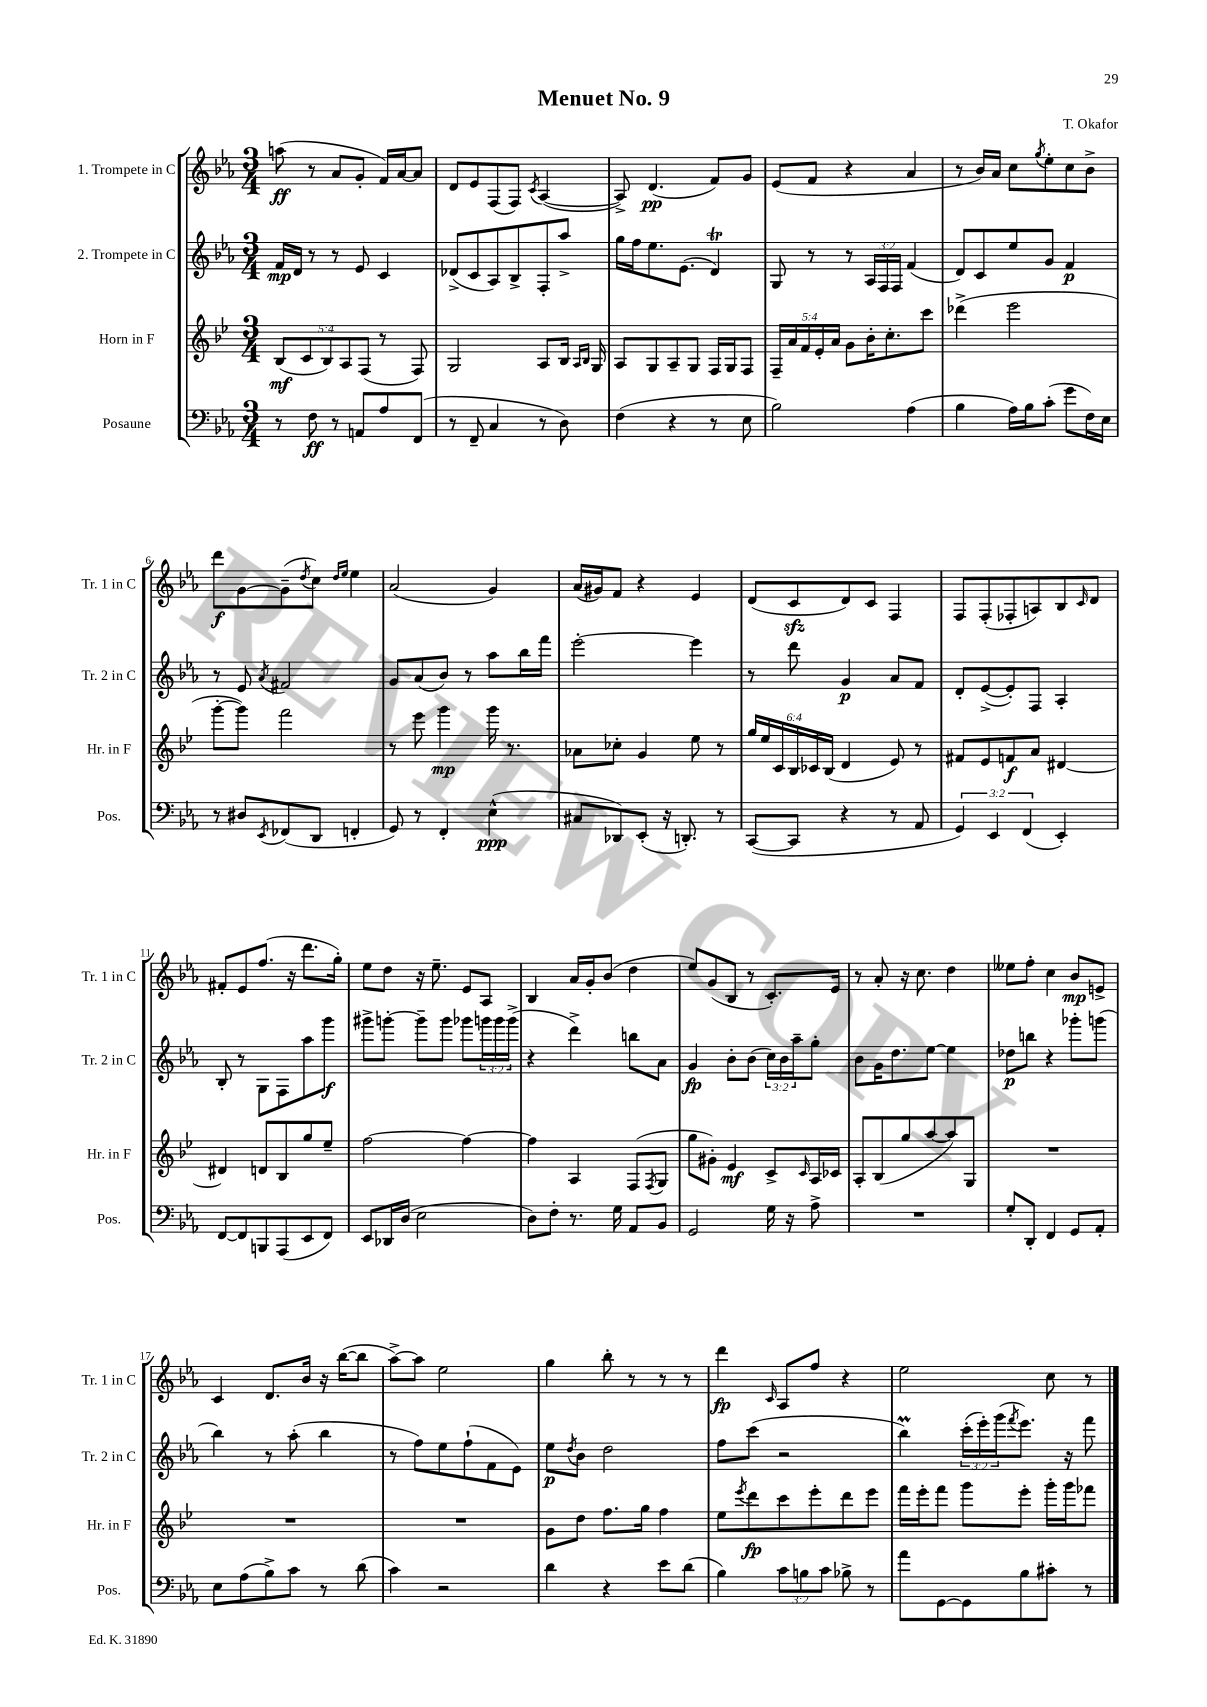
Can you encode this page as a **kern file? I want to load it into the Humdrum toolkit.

**kern	**dynam	**kern	**dynam	**kern	**dynam	**kern	**dynam
*part4	*part4	*part3	*part3	*part2	*part2	*part1	*part1
*staff4	*staff4	*staff3	*staff3	*staff2	*staff2	*staff1	*staff1
*I"Posaune	*	*I"Horn in F	*	*I"2. Trompete in C	*	*I"1. Trompete in C	*
*I'Pos.	*	*I'Hr. in F	*	*I'Tr. 2 in C	*	*I'Tr. 1 in C	*
*clefF4	*	*clefG2	*	*clefG2	*	*clefG2	*
*k[b-e-a-]	*	*k[b-e-]	*	*k[b-e-a-]	*	*k[b-e-a-]	*
*M3/4	*	*M3/4	*	*M3/4	*	*M3/4	*
=1	=1	=1	=1	=1	=1	=1	=1
8r	.	(10B-/L	mf	16f/LL	mp	(8aan\	ff
.	.	.	.	16d/JJ	.	.	.
.	.	10c/	.	.	.	.	.
8F\	ff	.	.	8r	.	8r	.
.	.	10B-/)	.	.	.	.	.
8r	.	.	.	8r	.	8a-/L	.
.	.	10A/	.	.	.	.	.
8AAn/L	.	.	.	8e-/	.	8g'/J	.
.	.	(10F/J	.	.	.	.	.
8A-/	.	8r	.	4c/	.	16f/LL)	.
.	.	.	.	.	.	[16a-/J	.
(8FF/J	.	8F/)	.	.	.	8a-/J]	.
=2	=2	=2	=2	=2	=2	=2	=2
8r	.	2G/	.	(8d-X^/L	.	8d/L	.
8FF~/	.	.	.	8c/	.	8e-/	.
4C/	.	.	.	8A-/)	.	(8F/	.
.	.	.	.	8B-^/	.	8F/J)	.
.	.	.	.	.	.	8qc/	.
8r	.	8A/L	.	8F'/	.	([4A-/	.
8D\)	.	16B-/Jk	.	8aa-^/J	.	.	.
.	.	16qqA/LL	.	.	.	.	.
.	.	16qqB-/JJ	.	.	.	.	.
.	.	16G/	.	.	.	.	.
=3	=3	=3	=3	=3	=3	=3	=3
(4F\	.	8A/L	.	16gg\LL	.	8A-^/])	.
.	.	.	.	16ff\J	.	.	.
.	.	8G/	.	8.ee-\	.	(4.d/	pp
4r	.	8A~/	.	.	.	.	.
.	.	.	.	(8.e-\J	.	.	.
.	.	8G/J	.	.	.	.	.
8r	.	16F/LL	.	4dt/)	.	8f/L)	.
.	.	16G/J	.	.	.	.	.
8E-\	.	8F/J	.	.	.	8g/J	.
=4	=4	=4	=4	=4	=4	=4	=4
2B-\)	.	20F~/LL	.	8G/	.	(8e-/L	.
.	.	20a/	.	.	.	.	.
.	.	20f/	.	.	.	.	.
.	.	.	.	8r	.	8f/J	.
.	.	20e-'/	.	.	.	.	.
.	.	20a/JJ	.	.	.	.	.
.	.	8g\L	.	8r	.	4r	.
.	.	16b-'\K	.	24A-/LL	.	.	.
.	.	.	.	24F/	.	.	.
.	.	8.cc'\	.	.	.	.	.
.	.	.	.	24F/JJ	.	.	.
(4A-\	.	.	.	(4f/	.	4a-/	.
.	.	8ccc\J	.	.	.	.	.
=5	=5	=5	=5	=5	=5	=5	=5
4B-\	.	(4ddd-X^\	.	8d/L)	.	8r	.
.	.	.	.	8c/	.	16b-/LL)	.
.	.	.	.	.	.	16a-/JJ	.
16A-\LL)	.	2eee-\	.	8ee-/	.	8cc\L	.
16B-\J	.	.	.	.	.	.	.
.	.	.	.	.	.	8qgg/	.
(8c'\J	.	.	.	8g/J	.	8ee-'\	.
8g\L	.	.	.	4f/	p	8cc\	.
16F\L)	.	.	.	.	.	8b-^\J	.
16E-\JJ	.	.	.	.	.	.	.
!!LO:LB:g=z
=6	=6	=6	=6	=6	=6	=6	=6
8r	.	[8ggg'\L	.	8r	.	8ddd\L	f
8D#X/L	.	8ggg\J])	.	8e-/	.	[8g\	.
8qEE-/	.	.	.	8qa-/	.	.	.
(8FF-X/	.	2fff\	.	2f#X/	.	(8g~\]	.
.	.	.	.	.	.	8qdd/	.
8DD/J	.	.	.	.	.	8cc\J)	.
.	.	.	.	.	.	16qqdd/LL	.
.	.	.	.	.	.	16qqee-/JJ	.
4FFn'/	.	.	.	.	.	4ee-\	.
=7	=7	=7	=7	=7	=7	=7	=7
8GG/)	.	8r	.	8g/L	.	(2a-/	.
8r	.	8eee-\	.	(8a-/	.	.	.
4FF'/	.	4ggg\	mp	8b-/J)	.	.	.
.	.	.	.	8r	.	.	.
(4E-^^\	ppp	16ggg\	.	8aa-\L	.	4g/)	.
.	.	8.r	.	.	.	.	.
.	.	.	.	16bb-\L	.	.	.
.	.	.	.	16fff\JJ	.	.	.
=8	=8	=8	=8	=8	=8	=8	=8
8C#X/L	.	8a-X\L	.	[2eee-'\	.	(16a-/LL	.
.	.	.	.	.	.	16g#X/J)	.
8DD-X/)	.	8cc-X'\J	.	.	.	8f/J	.
(8EE-'/J	.	4g/	.	.	.	4r	.
16r	.	.	.	.	.	.	.
8.DDn'/)	.	.	.	.	.	.	.
.	.	8ee-\	.	4eee-\]	.	4e-/	.
8r	.	8r	.	.	.	.	.
=9	=9	=9	=9	=9	=9	=9	=9
([8CC/L	.	24gg/LL	.	8r	.	(8d/L	.
.	.	24ee-/	.	.	.	.	.
.	.	24c/	.	.	.	.	.
8CC/J]	.	24B-/	.	8ddd\	.	8czz/	.
.	.	24c-X/	.	.	.	.	.
.	.	(24B-/JJ	.	.	.	.	.
4r	.	4d/	.	4g/	p	8d/)	.
.	.	.	.	.	.	8c/J	.
8r	.	8e-/)	.	8a-/L	.	4F/	.
8AA-/	.	8r	.	8f/J	.	.	.
=10	=10	=10	=10	=10	=10	=10	=10
6GG/)	.	8f#X/L	.	8d'/L	.	8F/L	.
.	.	8e-/	.	([8e-^/	.	(8F'/	.
6EE-/	.	.	.	.	.	.	.
.	.	8fn/	f	8e-'/])	.	8F-X'/	.
(6FF/	.	.	.	.	.	.	.
.	.	8a/J	.	8F/J	.	8An/)	.
4EE-'/)	.	[4d#X/	.	4A-'/	.	8B-/	.
.	.	.	.	.	.	16qqc/	.
.	.	.	.	.	.	8d/J	.
!!LO:LB:g=z
=11	=11	=11	=11	=11	=11	=11	=11
[8FF/L	.	4d#X/]	.	8B-'/	.	8f#X'/L	.
8FF/]	.	.	.	8r	.	8e-/	.
8BBBn/	.	8dn/L	.	8G\L	.	(8.ff/J	.
(8AAA-/	.	8B-/	.	8F\	.	.	.
.	.	.	.	.	.	16r	.
8EE-/	.	8gg/	.	8aa-\	.	8.ddd\L	.
8FF/J)	.	8ee-~/J	.	8ggg\J	f	.	.
.	.	.	.	.	.	16gg'\Jk)	.
=12	=12	=12	=12	=12	=12	=12	=12
8EE-/L	.	[2ff\	.	8ggg#X^\L	.	8ee-\L	.
16DD-X/L	.	.	.	[8gggn'\J	.	8dd\J	.
(16D/JJ	.	.	.	.	.	.	.
2E-\	.	.	.	8ggg~\L]	.	16r	.
.	.	.	.	.	.	8.ee-~\	.
.	.	.	.	8ggg\J	.	.	.
.	.	4ff\_	.	8ggg-X\L	.	8e-/L	.
.	.	.	.	24gggn\L	.	8A-/J	.
.	.	.	.	24ggg\	.	.	.
.	.	.	.	(24ggg^\JJ	.	.	.
=13	=13	=13	=13	=13	=13	=13	=13
8D\L)	.	4ff\]	.	4r	.	4B-/	.
8F'\J	.	.	.	.	.	.	.
8.r	.	4A/	.	4ddd^\)	.	16a-/LL	.
.	.	.	.	.	.	16g'/J	.
.	.	.	.	.	.	(8b-/J	.
16G\	.	.	.	.	.	.	.
8AA-/L	.	(8F/L	.	8bbn\L	.	4dd\	.
.	.	8qF/	.	.	.	.	.
8BB-/J	.	8G/J	.	8a-\J	.	.	.
=14	=14	=14	=14	=14	=14	=14	=14
2GG/	.	8gg\L	.	4g/	fp	8ee-/L)	.
.	.	8g#X'\J)	.	.	.	(8g/	.
.	.	4e-/	mf	8b-'\L	.	8B-/J	.
.	.	.	.	(8b-\J	.	8r	.
16G\	.	8c^/L	.	24cc\LL)	.	8.c'/L)	.
.	.	.	.	24b-\	.	.	.
16r	.	.	.	.	.	.	.
.	.	.	.	24aa-~\J	.	.	.
.	.	16qqc/	.	.	.	.	.
8A-^\	.	16A/L	.	8gg'\J	.	.	.
.	.	16c-X/JJ	.	.	.	16e-/Jk	.
=15	=15	=15	=15	=15	=15	=15	=15
2.r	.	8A'/L	.	8b-\L	.	8r	.
.	.	(8B-/	.	16g\K	.	8a-'/	.
.	.	.	.	8.dd\	.	.	.
.	.	8gg/	.	.	.	16r	.
.	.	.	.	.	.	8.cc\	.
.	.	[8aa/	.	[8ee-\J	.	.	.
.	.	8aa/])	.	4ee-\]	.	4dd\	.
.	.	8G/J	.	.	.	.	.
=16	=16	=16	=16	=16	=16	=16	=16
8G'/L	.	2.r	.	8dd-X\L	p	8ee--X\L	.
8DD'/J	.	.	.	8bbn\J	.	8ff'\J	.
4FF/	.	.	.	4r	.	4cc\	.
8GG/L	.	.	.	8ggg-X'\L	.	8b-/L	mp
8AA-'/J	.	.	.	(8gggn\J	.	8en^/J	.
!!LO:LB:g=z
=17	=17	=17	=17	=17	=17	=17	=17
8E-\L	.	2.r	.	4bb-\)	.	4c/	.
(8A-\	.	.	.	.	.	.	.
8B-^\)	.	.	.	8r	.	8.d/L	.
8c\J	.	.	.	(8aa-'\	.	.	.
.	.	.	.	.	.	16b-/Jk	.
8r	.	.	.	4bb-\	.	16r	.
.	.	.	.	.	.	([16bb-\KL	.
(8d\	.	.	.	.	.	8bb-\J]	.
=18	=18	=18	=18	=18	=18	=18	=18
4c\)	.	2.r	.	8r	.	[8aa-^\L)	.
.	.	.	.	8ff\L)	.	8aa-\J]	.
2r	.	.	.	8ee-\	.	2ee-\	.
.	.	.	.	(8ff`\	.	.	.
.	.	.	.	8f\	.	.	.
.	.	.	.	8e-\J)	.	.	.
=19	=19	=19	=19	=19	=19	=19	=19
4d\	.	8g\L	.	8ee-\L	p	4gg\	.
.	.	.	.	8qdd/	.	.	.
.	.	8dd\J	.	8b-\J	.	.	.
4r	.	8.ff\L	.	2dd\	.	8bb-'\	.
.	.	.	.	.	.	8r	.
.	.	16gg\Jk	.	.	.	.	.
8e-\L	.	4ff\	.	.	.	8r	.
(8d\J	.	.	.	.	.	8r	.
=20	=20	=20	=20	=20	=20	=20	=20
4B-\)	.	8ee-\L	.	8ff\L	.	4ddd\	fp
.	.	8qeee-/	.	.	.	.	.
.	.	8ddd\	fp	(8ccc\J	.	.	.
.	.	.	.	.	.	16qqc/	.
12c\L	.	8ccc\	.	2r	.	8A-/L	.
12Bn\	.	.	.	.	.	.	.
.	.	8eee-'\	.	.	.	8ff/J	.
12c\J	.	.	.	.	.	.	.
8B-X^\	.	8ddd\	.	.	.	4r	.
8r	.	8eee-\J	.	.	.	.	.
=21	=21	=21	=21	=21	=21	=21	=21
8a-\L	.	16fff\LL	.	4bb-M\)	.	2ee-\	.
.	.	16eee-'\J	.	.	.	.	.
[8GG\	.	8fff\J	.	.	.	.	.
8GG\]	.	8ggg\L	.	(24ccc'\LL	.	.	.
.	.	.	.	24eee-'\)	.	.	.
.	.	.	.	(24ggg\J	.	.	.
.	.	.	.	8qfff/	.	.	.
8B-\	.	8eee-'\J	.	8.eee-\J)	.	.	.
8c#X'\J	.	16ggg'\LL	.	.	.	8cc\	.
.	.	16ggg\J	.	16r	.	.	.
8r	.	8fff-X\J	.	8fff\	.	8r	.
==	==	==	==	==	==	==	==
*-	*-	*-	*-	*-	*-	*-	*-
